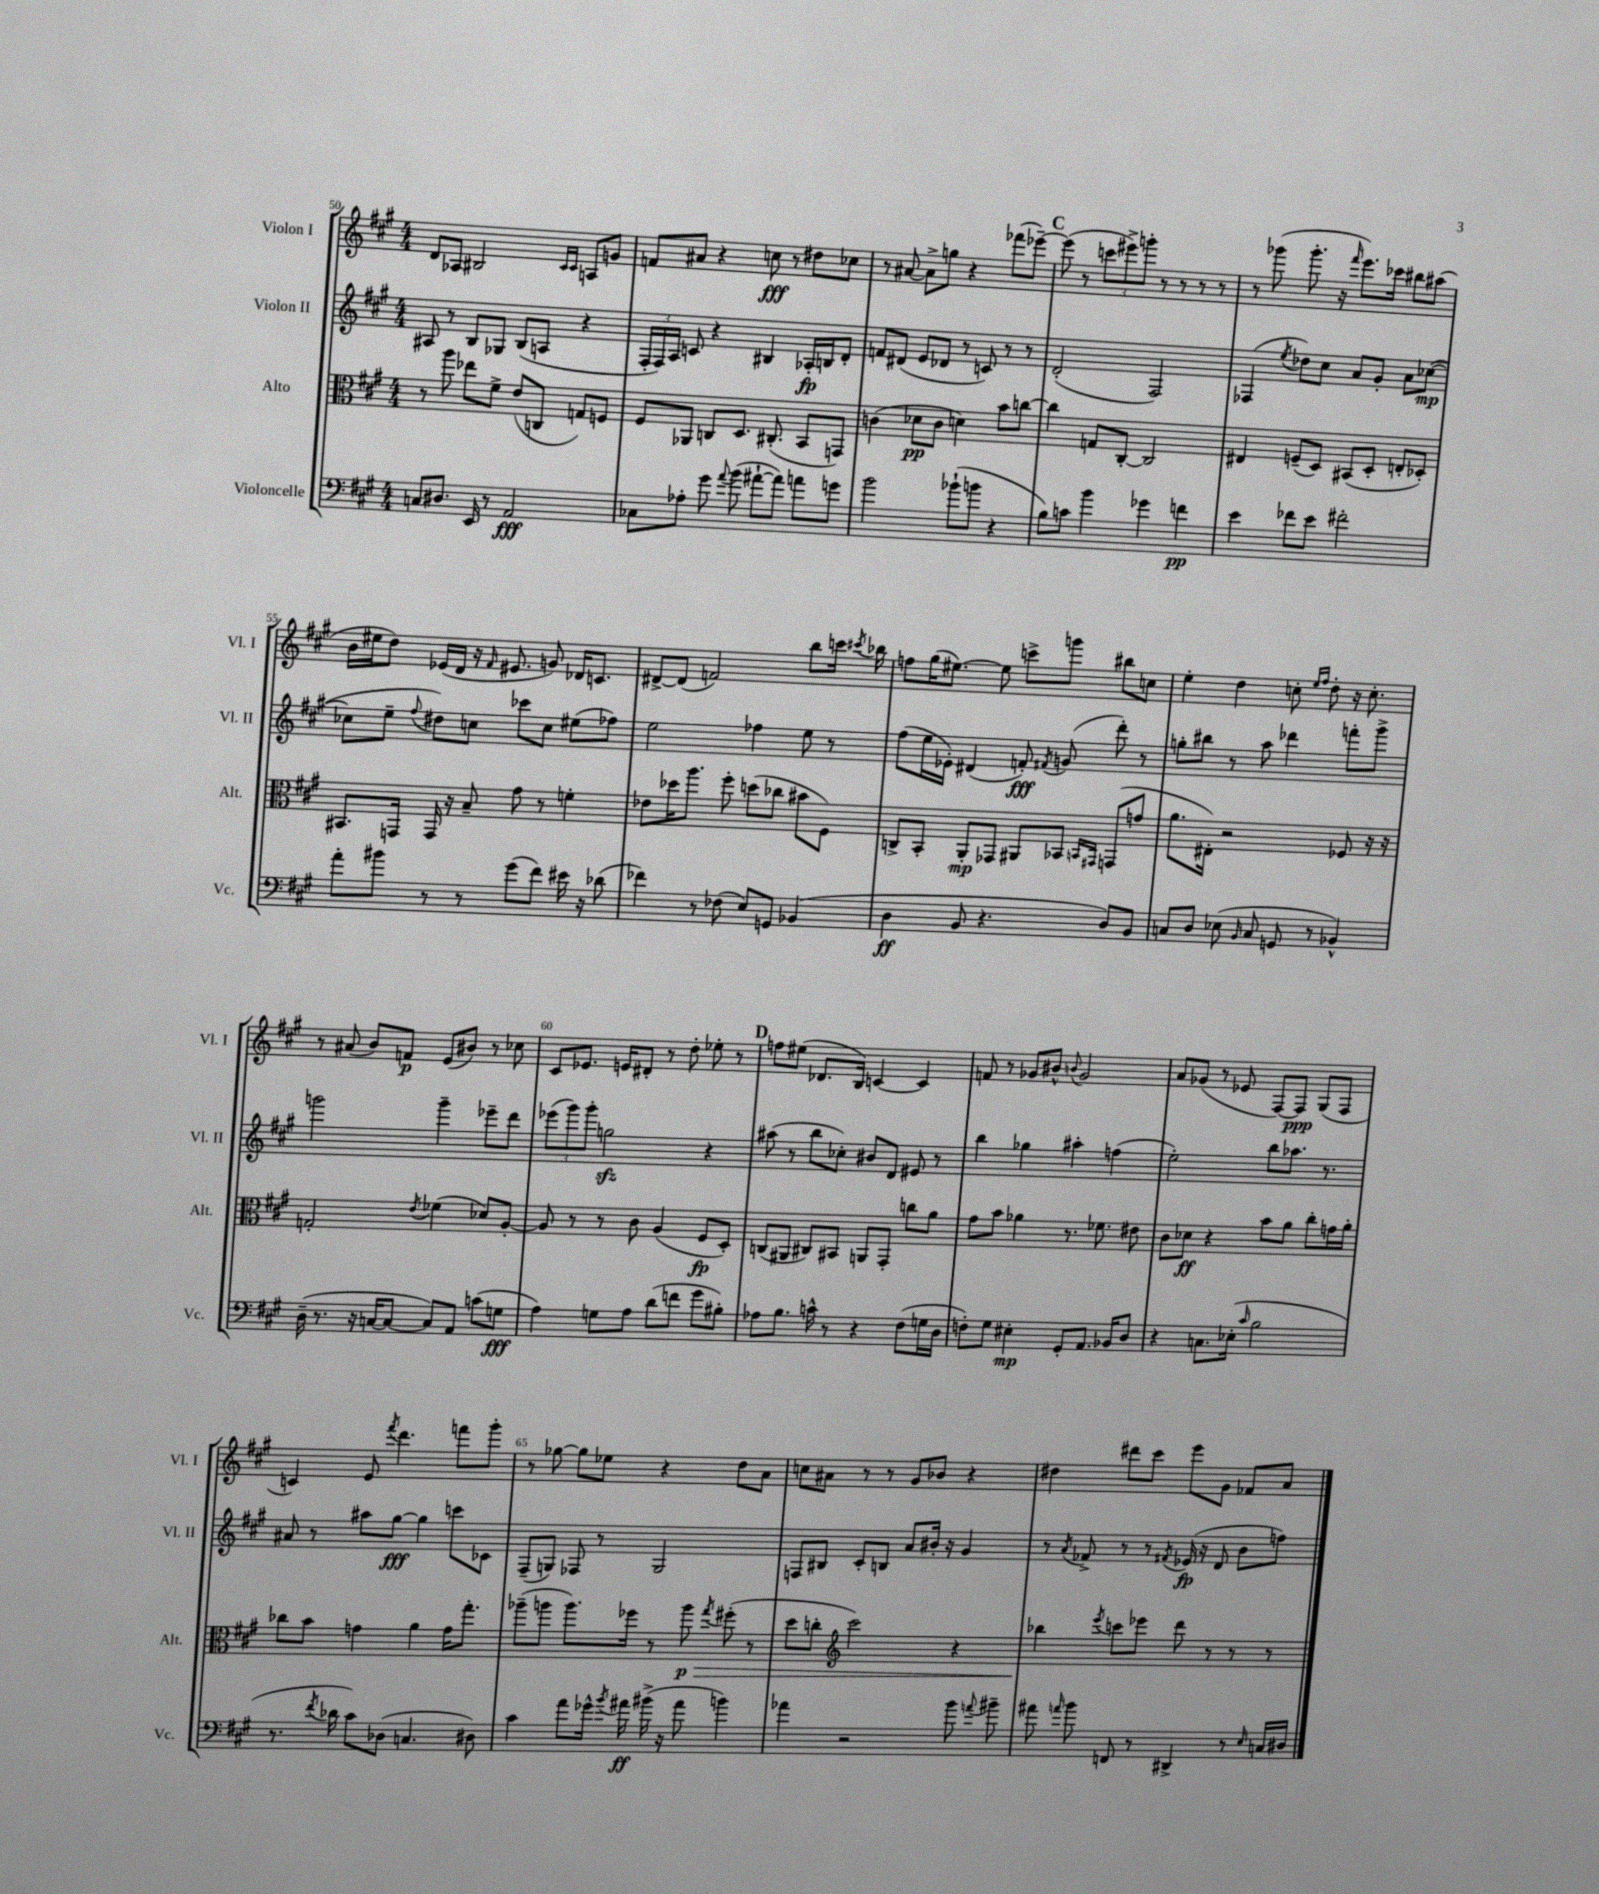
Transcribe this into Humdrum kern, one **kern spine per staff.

**kern	**kern	**kern	**kern
*staff4	*staff3	*staff2	*staff1
*clefF4	*clefC3	*clefG2	*clefG2
*k[f#c#g#]	*k[f#c#g#]	*k[f#c#g#]	*k[f#c#g#]
*M4/4	*M4/4	*M4/4	*M4/4
8C/L	8r	8A#/	8d/L
8.D#/J	8aa\	8r	8A-/J
.	8ee-\L	8B/L	2B#/
16EE/	.	.	.
8r	8f#^\J	8G-/J	.
2AA/	(8e/L	(8B/L	.
.	8C/J	8A/J	.
.	.	.	16qqc#/LL
.	.	.	16qqc#/JJ
.	8G/L)	4r	8A/L
.	8F/J	.	8g/J
=	=	=	=
8C-\L	8F#/L	24F#'/LL	8f/L
.	.	24F#/)	.
.	.	24A/JJ	.
8A-'\J	8AA-/J	8c/	8a#/J
8g#\	8C/L	4r	4r
8qqa/	.	.	.
(8b\	8.D/J	.	.
[8a#`\L	.	4B#/	8cc\
.	(8.C#'/	.	.
8a#\]J)	.	.	8r
8a\L	8BB/L	16A-'/LL	8dd#\L
.	.	16B/J	.
8g\J	8GG/J)	8d'/J	8cc-\J
=	=	=	=
2b\	(4c\	8f/L	8r
.	.	(8d#/J	[8a#/
.	8d-\L	8e/L	8a#^\]L
.	8c\J	8d-/J	8gg\J
(8b-`\L	4d\)	8r	4r
8b\J	.	8c/)	.
4r	8b\L	8r	(8fff-\L
.	[8cc\J	8r	[8eee-~\J)
=	=	=	=
8B\L)	4cc\]	(2d'/	(8eee-\]
8c\J	.	.	8r
4b\	8G/L	.	12ccc\L
.	.	.	12eee#^\)
.	[8C#'/J	.	.
.	.	.	12ggg'\J
4g-\	2C#/]	2F#/)	8r
.	.	.	8r
4f\	.	.	8r
.	.	.	8r
=	=	=	=
4e\	4E#/	(4F-/	8r
.	.	.	(8ggg-\
.	.	8qee/	.
8f-\L	(8F~/L	8dd-\L)	8.ggg-'\
8e\J	8D/J)	8cc#\J	.
.	.	.	16r
.	.	.	16qqfff#/
2f#'\	(8BB#/L	8a/L	8.eee\L)
.	8D'/J	8g#'/J	.
.	.	.	16ccc-\Jk
.	8E'/L	8a\L	8bb#\L
.	8D-'/J)	([8cc-\J	(8aa#\J
=	=	=	=
8a'\L	8.BB#/L	8cc-\]L	16b\LL
.	.	.	16ee#\J
8b#\J	.	8ee~\J	8dd\J)
.	16GG/Jk	.	.
.	.	8qqff#/	.
8r	16GG/	8dd#\L)	(16e-/LL
.	16r	.	16d/JJ
8r	8B~/	8cc\J	16r
.	.	.	16qqf#/
.	.	.	8.e#/
(8g#\L	8g#\	8ccc-\L	.
8f#\J)	8r	8cc\J	8g/)
16e#\	4f'\	(8ee#\L	16d-/LK
16r	.	.	8.c/J
(8d-\	.	8ff-\J)	.
=	=	=	=
4f-\)	8e-\L	2ee\	[8d#^/L
.	16dd-\K	.	(8d#/]J
.	8.aa\J	.	.
8r	.	.	2f/)
(8F-\	8ff#'\	.	.
8E/L)	(8dd\L	4ff-\	.
8GG/J	8cc-\J	.	.
(4BB-/	8b#\L	8ee\	8bb\L
.	8F#\J)	8r	16ccc\Jk
.	.	.	8qccc#/
.	.	.	16bb-\
=	=	=	=
4D\	8C^/L	(8ff#\L	8ff\L
.	8BB'/J	16ee\L	(16gg#\K
.	.	16e-'\JJ)	[8.ee#\J)
8BB/	8AA'/L	(4d#/	.
4.r	8GG-/J	.	8ee#\]
.	8AA#/L	8f'/)	8ccc^\L
.	.	8qf#/	.
.	8BB-/J	(8g/	8ggg\J
.	16qqBB/LL	.	.
.	16qqGG#/JJ	.	.
8D/L)	(8GG/L	8ddd'\)	8bb#\L
8BB/J	8g/J	8r	8cc\J
=	=	=	=
8C/L	8.a\L	8gg'\L	4ee'\
8D/J	.	8bb#\J	.
.	16E#'\Jk)	.	.
(8E-\	2r	8r	4dd\
16qqBB/	.	.	.
8C/	.	8aa\	.
8GG/	.	4ddd-\	8cc'\
.	.	.	16qqee/LL
.	.	.	16qqff#/JJ
8r	.	.	8dd'\
4BB-^^/)	8F-/	8fff'\L	16r
.	.	.	8.cc'\
.	16r	8ggg#^\J	.
.	16r	.	.
=	=	=	=
(16D~\	2G'/	2ggg\	8r
8.r	.	.	.
.	.	.	(8a#/
16r	.	.	8b/L)
[16C/LK	.	.	.
8C/_J	.	.	8f/J
.	8qe/	.	.
8C/]L)	(4f-\	4ggg~\	(8e/L
8AA/J	.	.	8b#/J)
(8c\L	8d-/L)	8eee-~\L	8r
8G\J	[8A'/J	8ddd\J	8cc-\
=	=	=	=
4A\)	8A/]	(12eee-\L	8c#/L
.	.	12ggg#\)	.
.	8r	.	8.e-/J
.	.	12ggg#'\J	.
8G\L	8r	2gg\	.
.	.	.	16e/LK
8A\J	8c#\	.	8d#'/J
(8d\L	(4A/	.	8r
8f\J	.	.	8dd'\
8g#\L	8F#/L	4r	8ee-'\
8B#'\J)	8D'/J)	.	8r
=	=	=	=
8A-\L	(8C/L	(8aa#\	8ff\L
8.B\J	8AA#/J	8r	(8ee#\J
.	8C#/L)	8bb\L	8.d-/L
16c^^\	.	.	.
8r	8BB#/J	8cc-'\J)	.
.	.	.	16B/Jk)
4r	8AA/L	8b#/L	[4c/
.	8GG#'/J	8d/J	.
(8F#\L	8cc\L	8e#/	4c/]
16G\L	8a\J	8r	.
16D\JJ	.	.	.
=	=	=	=
8F'\L)	8g#\L	4bb\	8f/
8G#\J	8b\J	.	8r
4E#'\	4a-\	4gg-\	8g-/L
.	.	.	8b#^^/J
.	.	.	8qqb/
8GG#'/L	8.r	4aa#'\	2g-/
8.AA/J	.	.	.
.	8.f-\	.	.
.	.	(4ff\	.
16BB-/LK	.	.	.
8D/J	8e#\	.	.
=	=	=	=
4r	8c#\L	2ee'\)	8a/L
.	8d-\J	.	(8g-/J
8.C\L	4r	.	8r
.	.	.	8e-/
(16E-'\Jk	.	.	.
16qqc#/	.	.	.
2B\	8b\L	8bb\L	[8F#/L)
.	8a\J	8.aa-\J	8F#/]J
.	8cc#'\L	.	(8G#/L
.	.	8.r	.
.	16g\L	.	8F#/J
.	16a'\JJ	.	.
=	=	=	=
8.r	8cc-\L	8a#/	4c/)
.	8b\J	8r	.
8qf#/	.	.	.
16d-\	.	.	.
8c#\L)	4g\	8aa#\L	8e/
.	.	.	8qfff#/
(8D-\J	.	[8gg#\J	4.ddd\
4.C/	4a\	4gg#\]	.
.	16g\LK	8ccc\L	8fff\L
.	8.gg#'\J	.	.
8D#\)	.	8c-\J	8ggg#'\J
=	=	=	=
4c#\	(8aa-~\L	(8F#~/L	8r
.	8aa\J	8G/J)	[8gg-\
8a\L	8.aa\L)	8F-/	8gg-\]L
16g-^^\Jk	.	8r	8ee-\J
8qb/	.	.	.
16a#\	16ff-\Jk	.	.
(16b#^\	8r	2G/	4r
16r	.	.	.
8a#\	8aa\	.	.
.	8qgg#/	.	.
4b\)	(8ff#'\	.	8dd\L
.	8r	.	8a\J
=	=	=	=
4a-\	8dd\L	8F/L	8cc\L
.	8cc'\J	8B#/J	8a#\J
*	*clefG2	*	*
2r	2ccc#\)	8c#'/L	8r
.	.	8B/J	8r
.	.	8a/L	8g#/L
.	.	16b#'/Jk	8b-/J
.	.	16r	.
8b\	4r	4g#/	4r
8qqa/	.	.	.
8b#~\	.	.	.
=	=	=	=
8a#\	4bb-\	8r	4dd#\
16qqa/	.	8qa/	.
8b\	.	8f-^/	.
.	8qeee/	.	.
8FF/	8ccc\L	8r	8ddd#\L
8r	8eee-\J	8r	8ccc#\J
.	.	8qf#/	.
4DD#^/	8ddd\	(16e-/	8eee\L
.	.	16r	.
.	8r	8d/	8g#\J
8r	8r	8b\L	8f-/L
16qqE/	.	.	.
16C/LL	8r	8ff\J)	8a/J
16D#/JJ	.	.	.
==	==	==	==
*-	*-	*-	*-
